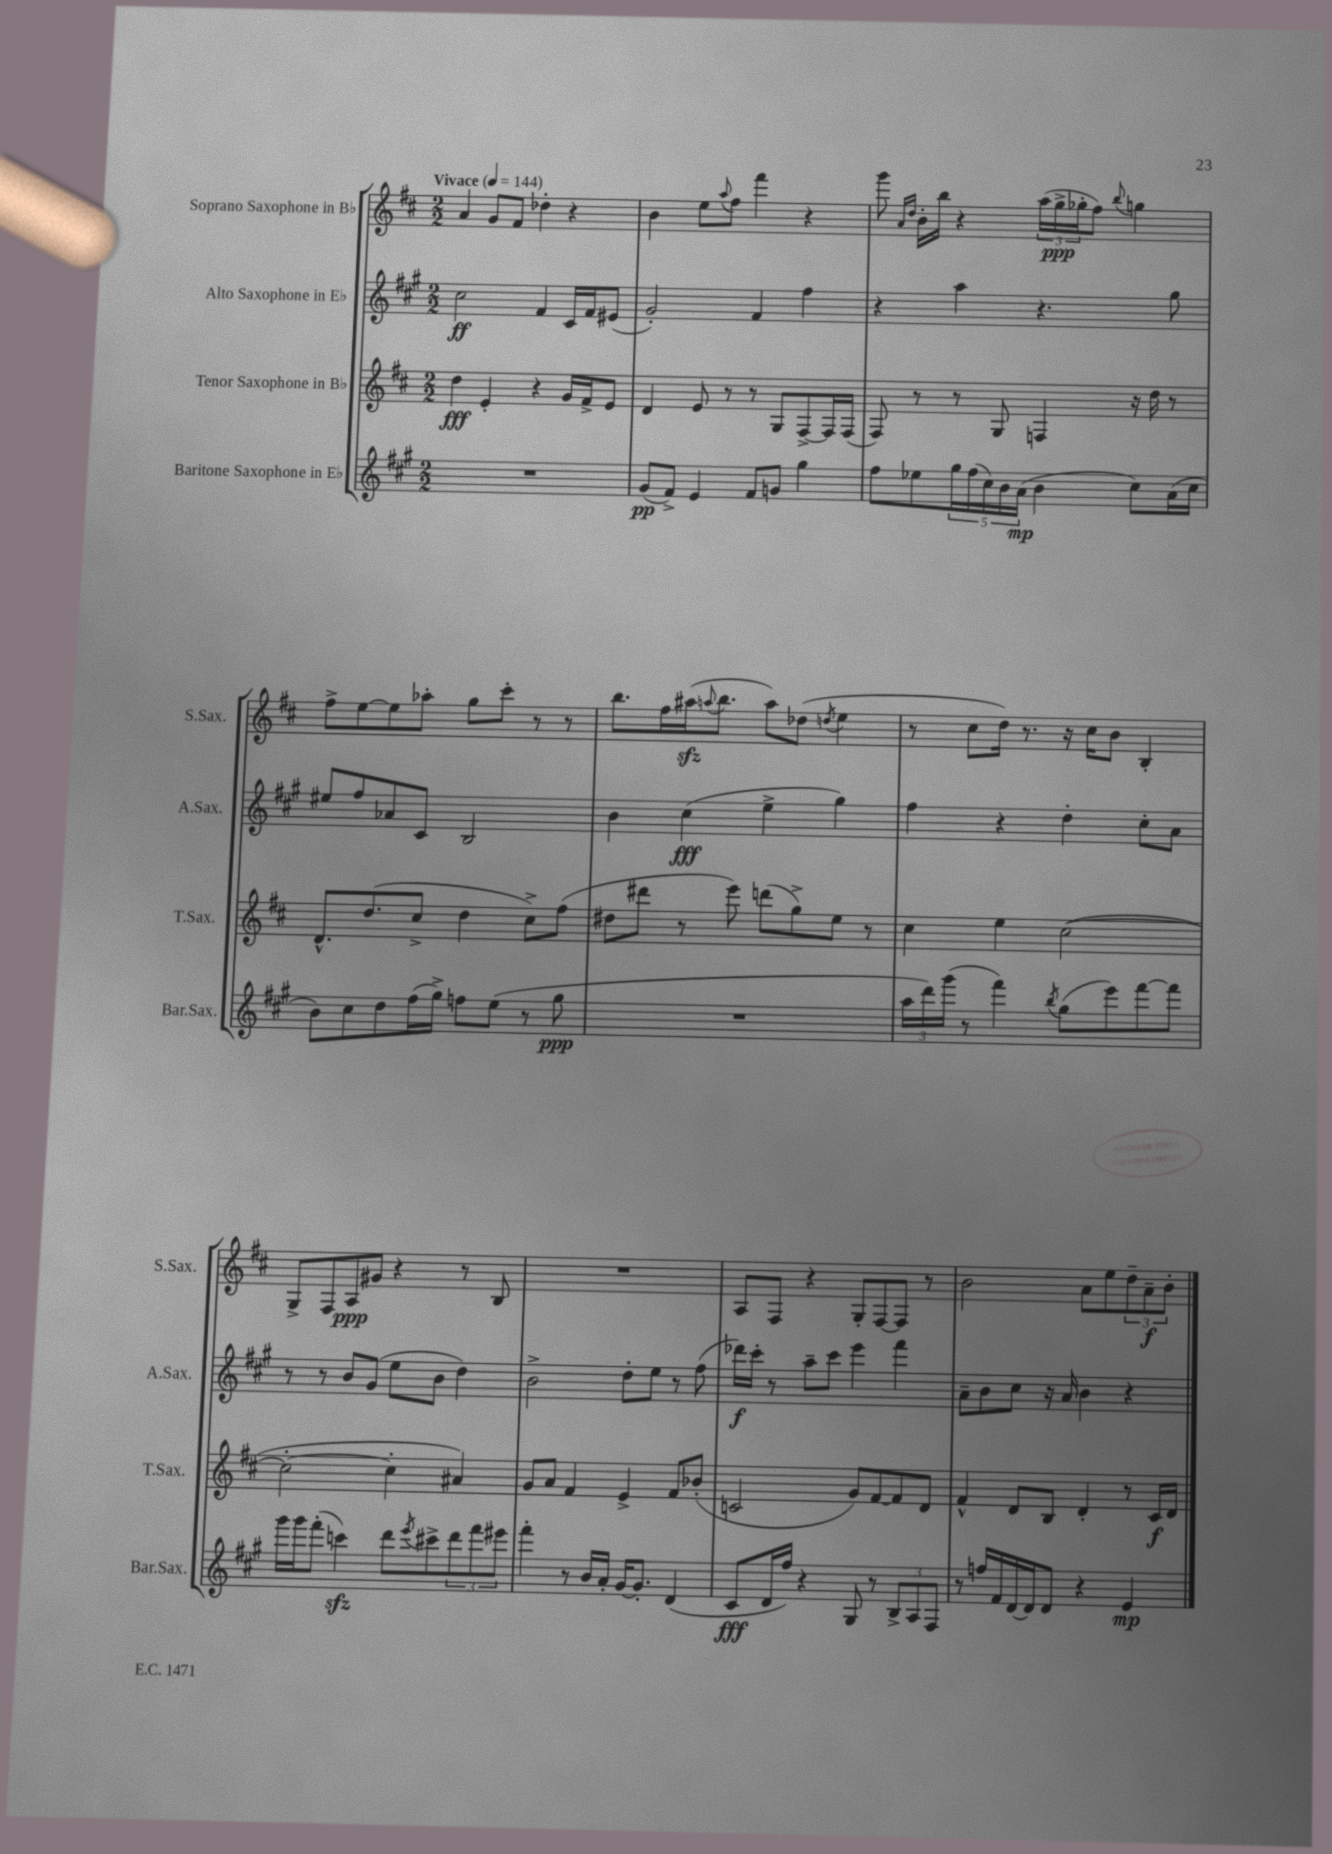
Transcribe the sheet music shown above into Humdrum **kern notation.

**kern	**dynam	**kern	**dynam	**kern	**dynam	**kern	**dynam
*part4	*part4	*part3	*part3	*part2	*part2	*part1	*part1
*staff4	*staff4	*staff3	*staff3	*staff2	*staff2	*staff1	*staff1
*I"Baritone Saxophone in E♭	*	*I"Tenor Saxophone in B♭	*	*I"Alto Saxophone in E♭	*	*I"Soprano Saxophone in B♭	*
*I'Bar.Sax.	*	*I'T.Sax.	*	*I'A.Sax.	*	*I'S.Sax.	*
*clefG2	*	*clefG2	*	*clefG2	*	*clefG2	*
*k[f#c#g#]	*	*k[f#c#]	*	*k[f#c#g#]	*	*k[f#c#]	*
*M2/2	*	*M2/2	*	*M2/2	*	*M2/2	*
*MM144	*	*MM144	*	*MM144	*	*MM144	*
=1	=1	=1	=1	=1	=1	=1	=1
!	!	!	!	!	!	!LO:TX:a:B:t=Vivace	!
1r	.	4dd\	fff	2cc#\	ff	4a/	.
.	.	4e'/	.	.	.	8g/L	.
.	.	.	.	.	.	8f#/J	.
.	.	4r	.	4f#/	.	4dd-X'\	.
.	.	16g/LL	.	16c#/LL	.	4r	.
.	.	16f#^/J	.	16f#/J	.	.	.
.	.	8e/J	.	(8e#X/J	.	.	.
=2	=2	=2	=2	=2	=2	=2	=2
(8g#/L	pp	4d/	.	2g#'/)	.	4b\	.
8f#^/J)	.	.	.	.	.	.	.
4e/	.	8e/	.	.	.	8ee\L	.
.	.	.	.	.	.	8qqaa/	.
.	.	8r	.	.	.	8ff#\J	.
8f#/L	.	8r	.	4f#/	.	4fff#\	.
8gn/J	.	8G/L	.	.	.	.	.
4gg#\	.	[8F#^/	.	4ff#\	.	4r	.
.	.	16F#/L]	.	.	.	.	.
.	.	(16F#/JJ	.	.	.	.	.
=3	=3	=3	=3	=3	=3	=3	=3
8ff#\L	.	8F#/)	.	4r	.	8ggg\	.
.	.	.	.	.	.	16qqa/LL	.
.	.	.	.	.	.	16qqdd/JJ	.
8ee-X\	.	8r	.	.	.	16b'\LL	.
.	.	.	.	.	.	16bb\JJ	.
20gg#\L	.	8r	.	4aa\	.	4r	.
(20ff#\	.	.	.	.	.	.	.
20cc#\)	.	.	.	.	.	.	.
.	.	8G/	.	.	.	.	.
20b\	.	.	.	.	.	.	.
(20a\JJ	mp	.	.	.	.	.	.
4b\	.	4Fn/	.	4.r	.	(24aa\LL	.
.	.	.	.	.	.	24gg^\	ppp
.	.	.	.	.	.	24gg-X'\J	.
.	.	.	.	.	.	8ff#\J)	.
.	.	.	.	.	.	8qqbb/	.
8cc#\L)	.	16r	.	.	.	4ggn\	.
.	.	16dd\	.	.	.	.	.
(16a\L	.	8r	.	8gg#\	.	.	.
16cc#\JJ	.	.	.	.	.	.	.
!!LO:LB:g=z
=4	=4	=4	=4	=4	=4	=4	=4
8b\L)	.	8.d^^/L	.	8ee#X/L	.	8ff#^\L	.
8cc#\	.	.	.	8ff#/	.	[8ee\	.
.	.	(8.dd/	.	.	.	.	.
8dd\	.	.	.	8a-X/	.	8ee\]	.
(16ff#\L	.	8cc#^/J	.	8c#/J	.	8aa-X'\J	.
16gg#^\JJ)	.	.	.	.	.	.	.
8ffn\L	.	4dd\	.	2B/	.	8gg\L	.
(8ee\J	.	.	.	.	.	8ccc#'\J	.
8r	.	8cc#^\L)	.	.	.	8r	.
8gg#\	ppp	(8ff#\J	.	.	.	8r	.
=5	=5	=5	=5	=5	=5	=5	=5
1r	.	8dd#X\L	.	4b\	.	8.bb\L	.
.	.	8ddd#X\J	.	.	.	.	.
.	.	.	.	.	.	16ff#\L	.
.	.	8r	.	(4cc#\	fff	(16aa#Xzz\J	.
.	.	.	.	.	.	8qqaan/	.
.	.	.	.	.	.	8.bb\J	.
.	.	8eee\)	.	.	.	.	.
.	.	(8dddn\L	.	4ee^\	.	8aa\L)	.
.	.	8gg^\)	.	.	.	(8dd-X\J	.
.	.	.	.	.	.	8qddn/	.
.	.	8ee\J	.	4gg#\)	.	4ee\	.
.	.	8r	.	.	.	.	.
=6	=6	=6	=6	=6	=6	=6	=6
24aa\LL	.	4cc#\	.	4ff#\	.	8r	.
24ddd\)	.	.	.	.	.	.	.
(24ggg#\JJ	.	.	.	.	.	.	.
8r	.	.	.	.	.	8cc#\L	.
4fff#\)	.	4ee\	.	4r	.	16dd\Jk)	.
.	.	.	.	.	.	8.r	.
8qbb/	.	.	.	.	.	.	.
(8gg#\L	.	([2cc#\	.	4dd'\	.	16r	.
.	.	.	.	.	.	16cc#\KL	.
8eee\)	.	.	.	.	.	8b\J	.
[8fff#\	.	.	.	8cc#'\L	.	4B'/	.
8fff#\J]	.	.	.	8a\J	.	.	.
!!LO:LB:g=z
=7	=7	=7	=7	=7	=7	=7	=7
16ggg#\LL	.	2cc#'\_	.	8r	.	8G^/L	.
16ggg#\J	.	.	.	.	.	.	.
(8fff#'\J	.	.	.	8r	.	8F#/	.
4cccnzz\)	.	.	.	8b/L	.	8A/	ppp
.	.	.	.	(8g#/J	.	8g#X/J	.
8ddd\L	.	4cc#'\]	.	8ee\L	.	4r	.
8qeee/	.	.	.	.	.	.	.
8ccc#X^\	.	.	.	8b\J	.	.	.
12ddd\	.	4a#X/)	.	4dd\)	.	8r	.
12fff#\	.	.	.	.	.	.	.
.	.	.	.	.	.	8B/	.
12eee#X\J	.	.	.	.	.	.	.
=8	=8	=8	=8	=8	=8	=8	=8
4fff#'\	.	8g/L	.	2b^\	.	1r	.
.	.	8a/J	.	.	.	.	.
8r	.	4f#/	.	.	.	.	.
16b/LL	.	.	.	.	.	.	.
16a'/JJ	.	.	.	.	.	.	.
[16g#/KL	.	4e^/	.	8dd'\L	.	.	.
8.g#'/J]	.	.	.	.	.	.	.
.	.	.	.	8ee\J	.	.	.
(4d/	.	8f#/L	.	8r	.	.	.
.	.	(8b-X'/J	.	(8ff#\	.	.	.
=9	=9	=9	=9	=9	=9	=9	=9
8c#/L	fff	2cn/	.	16ddd-X\LL)	f	8A/L	.
.	.	.	.	16ccc#'\JJ	.	.	.
16d/L	.	.	.	8r	.	8F#/J	.
16ff#/JJ)	.	.	.	.	.	.	.
4r	.	.	.	8aa~\L	.	4r	.
.	.	.	.	8ccc#\J	.	.	.
8G#/	.	8g/L)	.	4eee\	.	8G'/L	.
8r	.	[8f#/	.	.	.	[8F#/	.
12B^/L	.	8f#/]	.	4fff#\	.	8F#/J]	.
12A/	.	.	.	.	.	.	.
.	.	8d/J	.	.	.	8r	.
12F#/J	.	.	.	.	.	.	.
=10	=10	=10	=10	=10	=10	=10	=10
8r	.	4f#^^/	.	8a~\L	.	2b\	.
16ffn/LL	.	.	.	8b\	.	.	.
16f#/	.	.	.	.	.	.	.
[16d/	.	8d/L	.	8cc#\J	.	.	.
16d/J]	.	.	.	.	.	.	.
8d/J	.	8B/J	.	16r	.	.	.
.	.	.	.	16a/	.	.	.
4r	.	4d'/	.	4b\	.	8a\L	.
.	.	.	.	.	.	8ee\	.
4e/	mp	8r	.	4r	.	12dd~\	.
.	.	.	.	.	.	12a~\	f
.	.	16c#/LL	f	.	.	.	.
.	.	.	.	.	.	12b'\J	.
.	.	16d/JJ	.	.	.	.	.
==	==	==	==	==	==	==	==
*-	*-	*-	*-	*-	*-	*-	*-
